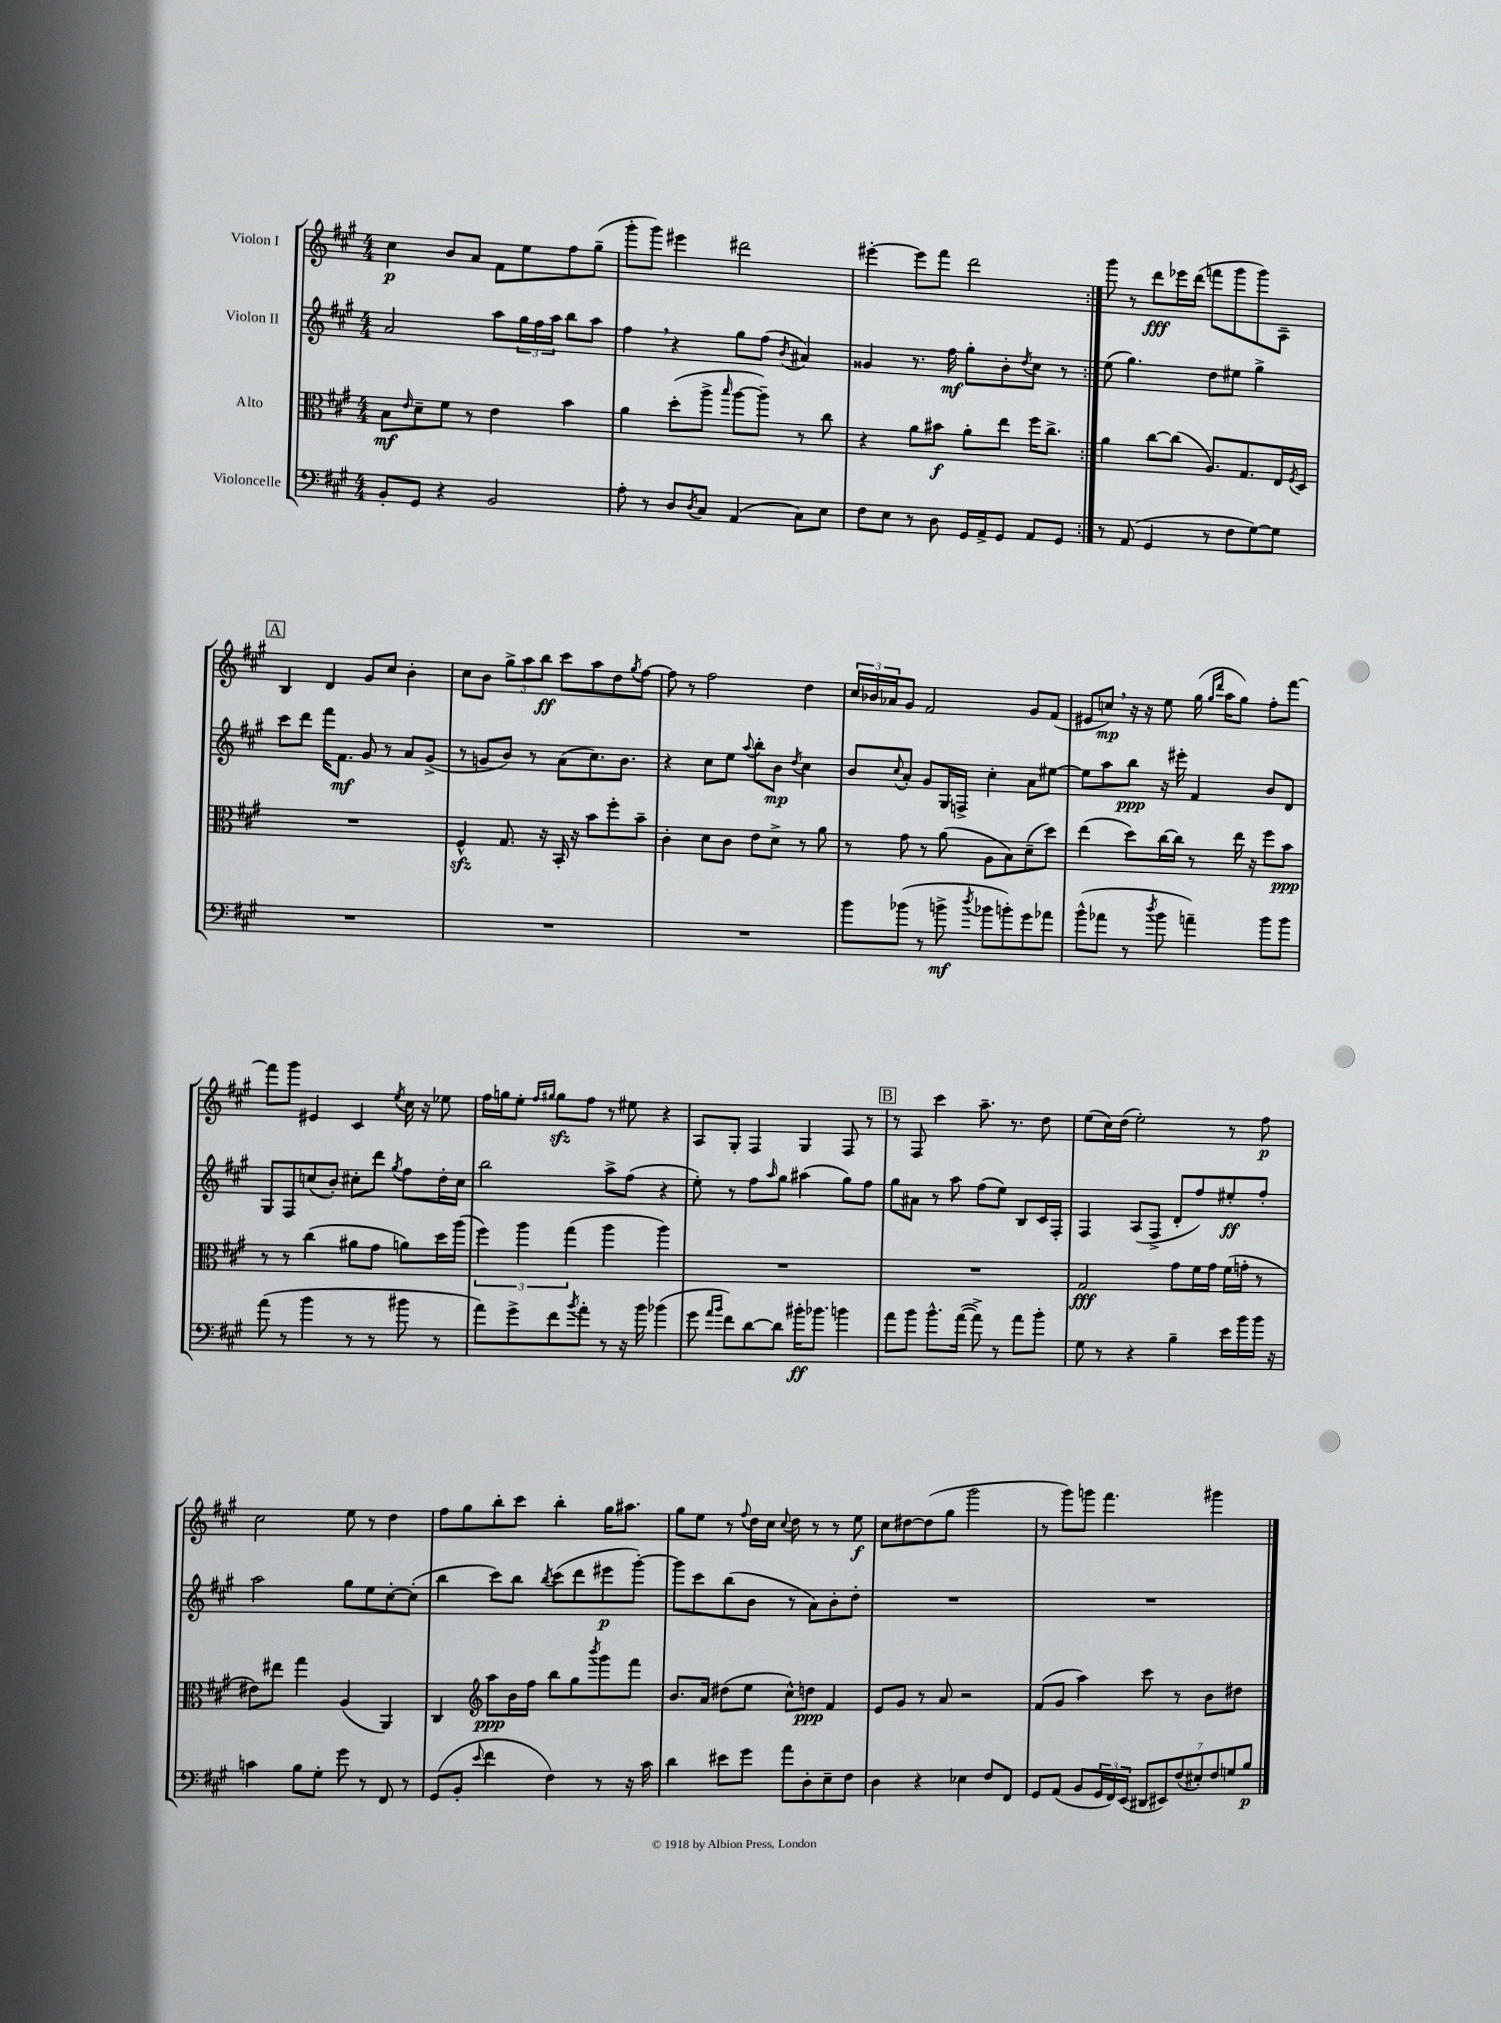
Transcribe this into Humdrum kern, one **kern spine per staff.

**kern	**kern	**kern	**kern
*staff4	*staff3	*staff2	*staff1
*clefF4	*clefC3	*clefG2	*clefG2
*k[f#c#g#]	*k[f#c#g#]	*k[f#c#g#]	*k[f#c#g#]
*M4/4	*M4/4	*M4/4	*M4/4
8BB'	8B	2a	4cc#
.	16qqe	.	.
8GG#	8d~	.	.
4r	8f#	.	8b
.	8r	.	8a
2BB	4e	8aa	8f#
.	.	24gg#	8ee
.	.	24ff#	.
.	.	24aa	.
.	4b	8bb	8ff#
.	.	8aa	(8gg#~
=	=	=	=
8A'	4a	4ff#	8ggg#'
8r	.	.	8ggg#)
8D	(8dd'	4r	4eee#
8qD	.	.	.
8C#	8aa^	.	.
.	16qqbb	.	.
(4AA	[8aa	8gg#	2ddd#
.	8aa~])	(8ff#	.
.	.	8qb	.
8C#)	8r	4a#)	.
8E	8cc#	.	.
=	=	=	=
8F#	4r	4g##	[4eee#'
8E	.	.	.
8r	8a	8.r	8eee#]
8D	8b#	.	8fff#
.	.	16ff#	.
16GG#	8a'	8gg#'	2ddd
16AA^	.	.	.
8GG#	8ee	8b'	.
.	.	8qdd	.
8AA	16ff#	8cc#	.
.	8.cc#^	.	.
8GG#	.	8r	.
=:|!	=:|!	=:|!	=:|!
8r	4a	(8ee	8ggg#
(8AA	.	4.gg#)	8r
4GG#	[8cc#	.	8ddd
.	(8cc#]	.	16eee-
.	.	.	(16ddd
8r	8.A)	8dd	8fff
8F#	.	8ee#	8ggg#
.	8.G#	.	.
[8G#)	.	4gg#^	8ggg#)
8G#]	16E	.	8A~
.	8qF#	.	.
.	16D	.	.
=	=	=	=
1r	1r	8ccc#	4B
.	.	8ddd	.
.	.	16fff#	4d
.	.	8.f#	.
.	.	8g#	8g#
.	.	8r	8cc#
.	.	8a	4b'
.	.	(8g#^	.
=	=	=	=
1r	4F#^^	8r	8cc#
.	.	8g	8b
.	8.G#	8b)	12gg#^
.	.	.	12aa
.	.	8r	.
.	.	.	12bb
.	16r	.	.
.	16BB'	(8a	8ccc#
.	16r	.	.
.	8b	8.cc#)	8aa
.	8ff#'	.	8dd
.	.	8.b	.
.	.	.	8qgg#
.	8b~	.	[8ff#
=	=	=	=
1r	4c#'	4r	8ff#]
.	.	.	8r
.	8d	8cc#	2ff#
.	8c#	8ee	.
.	.	8qqaa	.
.	8e	8bb'	.
.	8d^	8b	.
.	.	8qdd	.
.	8r	4cc#	4dd
.	8a	.	.
=	=	=	=
8b	8r	8b	24cc#
.	.	.	24b-
.	.	.	24a-
.	.	8qqcc#	.
(8b-	8g#	8a'	8g#
8r	8r	8g#	2f#
8b^	(8a	16G#	.
.	.	16F^	.
8qdd	.	.	.
8b-	8A	4cc#'	.
8b')	8B)	.	.
8g#	(8d~	8a	8g#
8a-	8dd)	[8ee#	(8f#
=	=	=	=
(8b^^	(4ee	8ee#]	8e#
8a-	.	8aa	8cc)
8r	8dd)	8bb	16r
.	.	.	16r
8qdd	.	.	.
8b	[16cc#	16r	8ee
.	16cc#]	16eee#'	.
4a~)	8r	4f#	(16gg#
.	.	.	16qqgg#
.	.	.	16qqddd
.	.	.	16aa
.	16ee	.	8gg#)
.	16r	.	.
8b	8ff#	8b	8ff#'
8b	8b	8d	[8fff#
=	=	=	=
(8a	8r	8G#	8fff#]
8r	8r	8F#	8ggg#
4b	(4cc#	(8cc	4e#
.	.	8b')	.
8r	8a#	8cc#'	4c#
8r	8g#	8ddd	.
.	.	8qgg#	8qee
8b#	8a)	8ff#	16cc#
.	.	.	16r
8r	16dd	16dd'	8ee-
.	(16aa	16cc#	.
=	=	=	=
8a)	6ff#)	2bb	16ff#
.	.	.	16gg
8g#^	.	.	8ee'
.	6aa	.	.
.	.	.	16qqff#
.	.	.	16qqgg#
8f#	.	.	8gg#
.	(6gg#	.	.
8qb	.	.	.
8a'	.	.	8ff#
8r	4aa	8aa^	8r
16r	.	(8ff#	8ee#
16b	.	.	.
(4b-	4aa)	4r	4r
=	=	=	=
8g#	1r	8ee')	8A
16qqa	.	.	.
16qqb	.	.	.
8f#)	.	8r	8G#'
[8d	.	8ff#	4F#
.	.	16qqaa	.
8d]	.	8gg#	.
16b#'	.	(4aa#	4G#
8.b-	.	.	.
4b	.	8gg#)	8F#
.	.	8ff#	8r
=	=	=	=
8a	1r	8gg#	8r
8b	.	8a#	8F#
8.b^^	.	8r	4ccc#
.	.	8aa	.
([16a	.	.	.
8a^])	.	(8ff#	8.aa~
8r	.	8ee)	.
.	.	.	8.r
8a	.	8B	.
8b'	.	16c#	8dd
.	.	16F#'	.
=	=	=	=
8G#	2G#	4F#	(8ee
8r	.	.	16cc#)
.	.	.	(16dd
4r	.	(8A	2ee')
.	.	8F#^	.
4B~	8g#	8d'	.
.	16f#	8ff#)	.
.	16g#	.	.
16e	(16f#	8ee#'	8r
16b	16g'	.	.
16b	8r	8ff#'	8ff#
16r	.	.	.
=	=	=	=
4c	8e#)	2aa	2cc#
.	8ee#	.	.
8B	4gg#	.	.
8G#'	.	.	.
8g#	(4A	8gg#	8ee
8r	.	8ee	8r
8FF#	4AA)	[8cc#'	4dd
8r	.	(8cc#']	.
=	=	=	=
(8GG#	4C#	4bb	8ff#
8BB'	.	.	8gg#
*	*clefG2	*	*
8qqe	.	.	.
4f#	8aa	8ccc#)	8bb'
.	16b	8bb	8ccc#
.	16ff#	.	.
.	.	8qbb	.
4F#)	8bb	(8ccc#	4bb'
.	8gg#	8ddd	.
.	8qbbb	.	.
8r	8ggg#	8eee#	16gg#
.	.	.	8.aa#
16r	8fff#	[8ggg#')	.
16c#	.	.	.
=	=	=	=
4d	8.b	8ggg#]	8gg#
.	.	8ccc#	8ee
.	16a	.	.
8e#	(8dd#	(8bb	8r
.	.	.	8qqff#
8g#	8ee	8b	16dd
.	.	.	16cc#
.	.	.	8qqcc#
8a	8cc#^^)	8r	8dd
8D'	8dd	8a)	8r
8E~	4f#	8b'	8r
8F#	.	8dd'	8ee
=	=	=	=
4D	8e	1r	8cc#
.	8g#	.	[8dd#
4r	8r	.	(8dd#]
.	8a	.	8gg#
4E-	2r	.	2ggg#
8F#	.	.	.
8FF#	.	.	.
=	=	=	=
8GG#	(8f#	1r	8r
(8AA	8g#	.	8ggg#)
8BB	4aa)	.	8ggg
24GG#	.	.	4.fff#
24FF#)	.	.	.
(24EE	.	.	.
14DD#	8ccc#	.	.
14EE#)	.	.	.
.	8r	.	.
(14F#	.	.	.
14E#')	.	.	.
.	8b	.	4ggg#
14F#	.	.	.
14G	.	.	.
.	8dd#	.	.
14B	.	.	.
==	==	==	==
*-	*-	*-	*-
